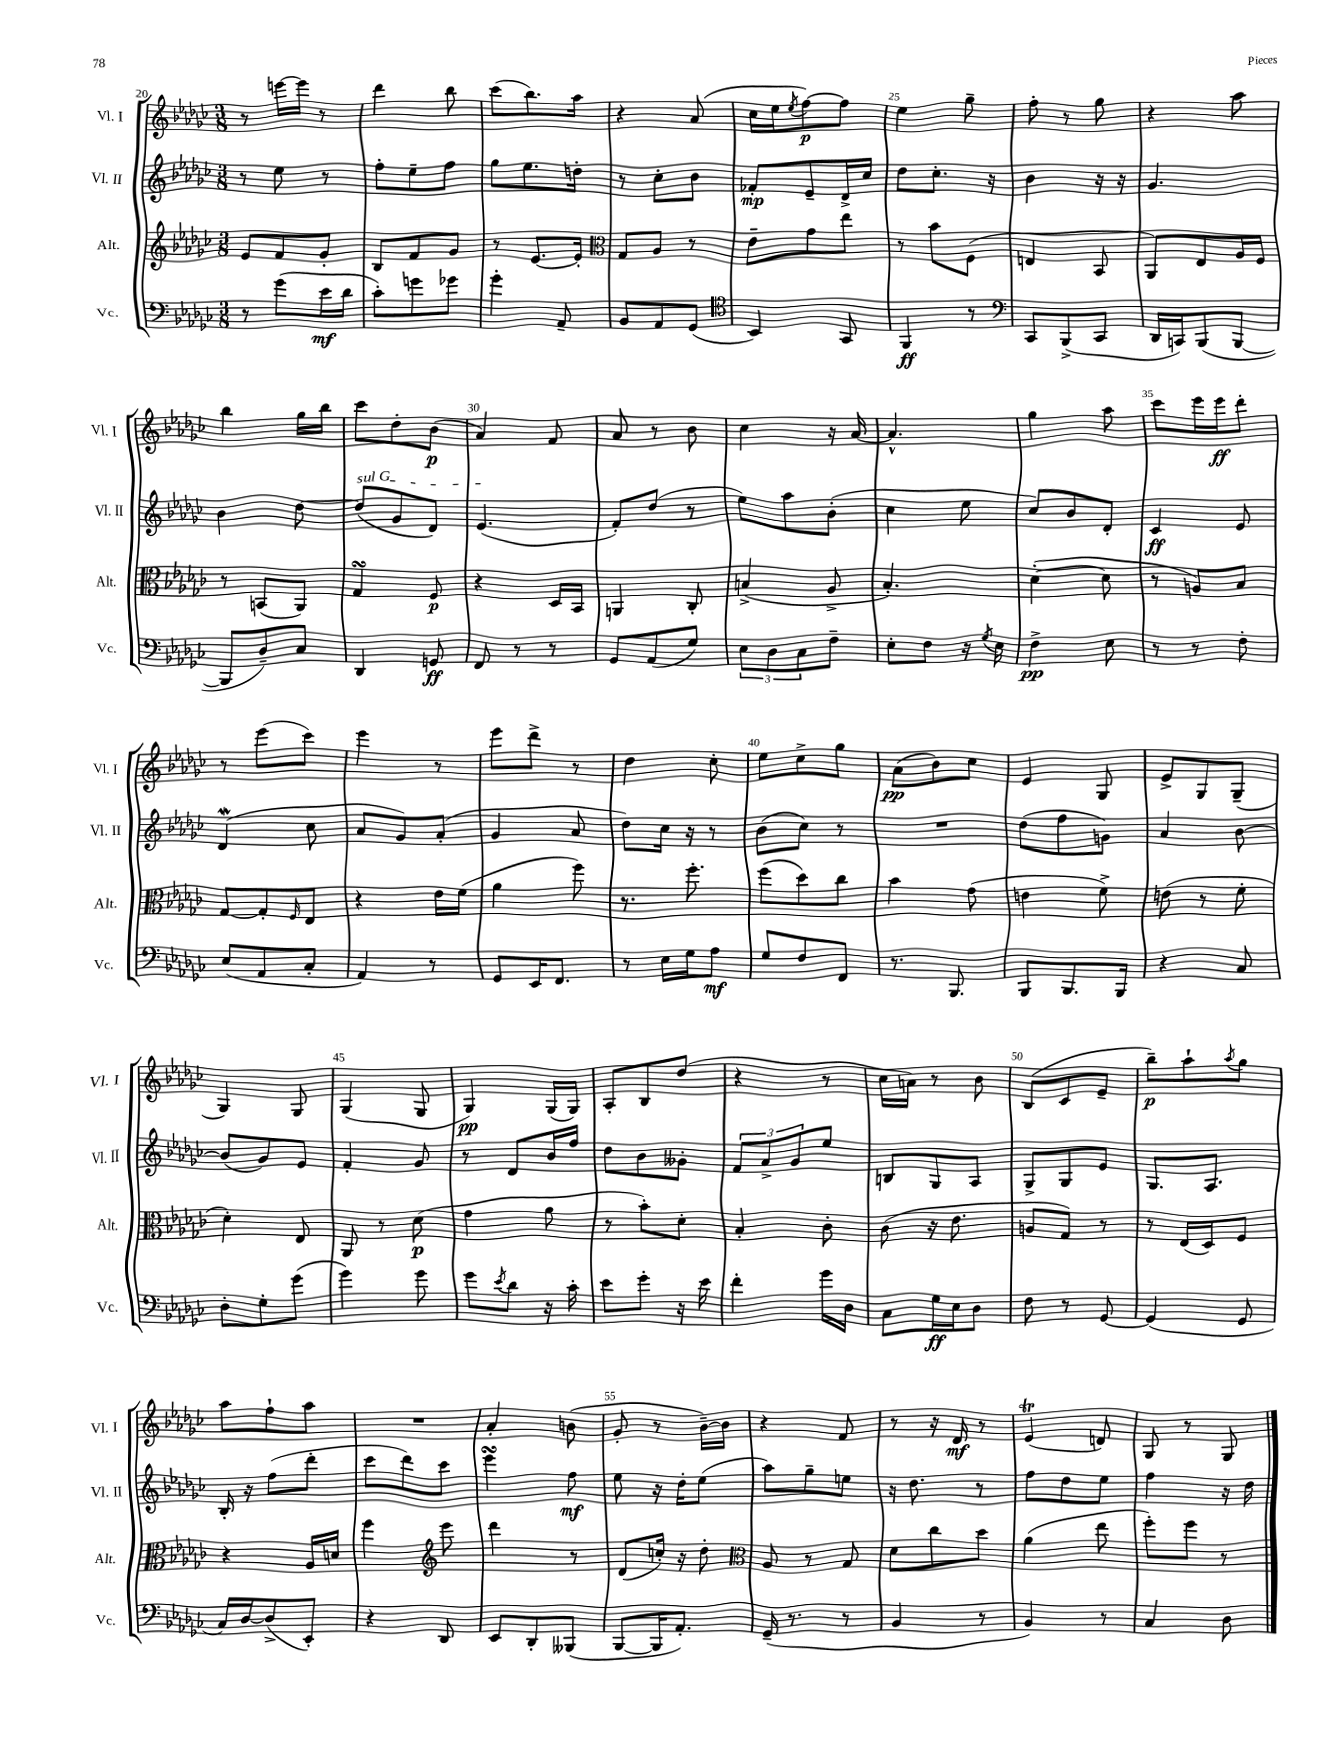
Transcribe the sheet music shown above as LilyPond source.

<<
\new StaffGroup <<
\new Staff = "s0" \with { instrumentName = "Vl. I" shortInstrumentName = "Vl. I" } {
    \clef treble \key ges \major \numericTimeSignature \time 3/8
    r8 e'''16~ e'''16 r8 |
    des'''4 bes''8 |
    ces'''8( bes''8.) aes''16 |
    r4 aes'8( |
    ces''16 ees''16 \acciaccatura { ees''8 } f''8~\p) f''8 |
    ees''4 ges''8-- |
    f''8-. r8 ges''8 |
    r4 aes''8 |
    bes''4 ges''16 bes''16 |
    ces'''8 des''8-. bes'8\p( |
    aes'4) f'8 |
    aes'8 r8 bes'8 |
    ces''4 r16 aes'16~ |
    aes'4.-^ |
    ges''4 aes''8 |
    ces'''8 ees'''16 ees'''16\ff des'''8-. |
    r8 ees'''8( ces'''8) |
    ees'''4 r8 |
    ees'''8 des'''8-> r8 |
    des''4 ces''8-. |
    ees''8 ces''8-> ges''8 |
    aes'8\pp( bes'8) ces''8 |
    ees'4 ges8 |
    ees'8-> ges8 ges8--( |
    ges4) ges8 |
    ges4( ges8 |
    ges4\pp) ges16( ges16) |
    aes8-. bes8 des''8( |
    r4 r8 |
    ces''16 a'16) r8 bes'8 |
    bes8( ces'8 ees'8-- |
    bes''8--\p) aes''8-! \acciaccatura { aes''8 } ges''8 |
    aes''8 f''8-! aes''8 |
    R4. |
    aes'4-. b'8( |
    ges'8-. r8 bes'16~--) bes'16 |
    r4 f'8 |
    r8 r16 des'16\mf r8 |
    ees'4\trill( d'8) |
    ges8 r8 ges8 \bar "|." |
}
\new Staff = "s1" \with { instrumentName = "Vl. II" shortInstrumentName = "Vl. II" } {
    \clef treble \key ges \major \numericTimeSignature \time 3/8
    r8 ees''8 r8 |
    f''8-. ees''8-- f''8 |
    ges''8 ees''8. d''16-. |
    r8 ces''8-. bes'8 |
    fes'8-.\mp ees'8-- des'16-> ces''16 |
    des''8 ces''8.-. r16 |
    bes'4 r16 r16 |
    ges'4. |
    bes'4 des''8~ |
    \once \override TextSpanner.bound-details.left.text = \markup { \italic "sul G" } des''8\startTextSpan( ges'8 des'8) |
    ees'4.\stopTextSpan( |
    f'8-.) des''8( r8 |
    ees''8) aes''8 bes'8-.( |
    ces''4 ees''8 |
    ces''8) bes'8 des'8-. |
    ces'4\ff ees'8 |
    des'4\mordent( ces''8 |
    aes'8 ges'8) aes'8-.( |
    ges'4 aes'8 |
    des''8) ces''16 r16 r8 |
    bes'8( ces''8) r8 |
    R4. |
    des''8( f''8 g'8) |
    aes'4 bes'8~ |
    bes'8( ges'8) ees'8 |
    f'4-. ges'8 |
    r8 des'8 bes'16 f''16 |
    des''8 bes'8 geses'8-. |
    \tuplet 3/2 { f'8 aes'8-> ges'8 } ees''8 |
    b8 ges8 aes8 |
    ges8-> ges8 ees'8 |
    ges8. aes8. |
    bes16-. r16 f''8( des'''8-. |
    ces'''8 des'''8) ces'''8 |
    ees'''4\turn f''8\mf |
    ees''8 r16 des''16-. ees''8( |
    aes''8) ges''8-- e''8 |
    r16 des''8. r8 |
    f''8 des''8 ees''8 |
    f''4 r16 des''16 \bar "|." |
}
\new Staff = "s2" \with { instrumentName = "Alt." shortInstrumentName = "Alt." } {
    \clef treble \key ges \major \numericTimeSignature \time 3/8
    ees'8 f'8 ges'8-. |
    bes8 f'8 ges'8 |
    r8 ees'8.~ ees'16-. |
    \clef alto ges8 aes8 r8 |
    ees'8-- ges'8 ees''8 |
    r8 bes'8 f8( |
    e4 bes,8 |
    aes,8) ees8 aes16 f16 |
    r8 b,8( aes,8) |
    ges4\turn f8\p |
    r4 des16 bes,16 |
    a,4 ces8-. |
    b4->( aes8-> |
    bes4.-.) |
    des'4~-.( des'8 |
    r8 a8) bes8 |
    ges8~ ges8-. \grace { f16 } ees8 |
    r4 ees'16 f'16( |
    aes'4 f''8) |
    r8. f''8.-. |
    f''8( des''8) ces''8 |
    bes'4 ges'8( |
    e'4 f'8->) |
    e'8( r8 f'8-. |
    des'4-.) ees8 |
    aes,8 r8 des'8\p( |
    ges'4 aes'8 |
    r8 bes'8-.) des'8-. |
    bes4-. ces'8-. |
    ces'8( r16 ees'8. |
    a8 ges8) r8 |
    r8 ees16( des16) f8 |
    r4 aes16 d'16 |
    f''4 \clef treble ees'''8 |
    des'''4 r8 |
    des'8( c''16-.) r16 des''8-. |
    \clef alto aes8 r8 ges8 |
    des'8 ces''8 des''8 |
    aes'4( ees''8 |
    f''8-.) f''8 r8 \bar "|." |
}
\new Staff = "s3" \with { instrumentName = "Vc." shortInstrumentName = "Vc." } {
    \clef bass \key ges \major \numericTimeSignature \time 3/8
    r8 ges'8( ees'16\mf des'16 |
    ces'8-.) g'8 ges'8 |
    ges'4-. aes,8-- |
    bes,8 aes,8 ges,8( |
    \clef tenor bes,4) ges,8 |
    f,4\ff r8 |
    \clef bass ces,8 bes,,8->( ces,8 |
    des,16 c,16) bes,,8( bes,,8~ |
    bes,,8 des8--) ces8 |
    des,4 g,8\ff |
    f,8 r8 r8 |
    ges,8 aes,8( ges8) |
    \tuplet 3/2 { ees8 des8 ces8 } f8-- |
    ees8-. f8 r16 \acciaccatura { ges8 } ees16 |
    f4->\pp ees8 |
    r8 r8 f8-. |
    ees8( aes,8 ces8-. |
    aes,4) r8 |
    ges,8 ees,16 f,8. |
    r8 ees16 ges16 aes8\mf |
    ges8 f8 f,8 |
    r8. bes,,8. |
    bes,,8 bes,,8. bes,,16 |
    r4 ces8 |
    des8-. ges8-. ges'8( |
    ges'4) ges'8 |
    ges'8 \acciaccatura { ees'8 } des'8 r16 ces'16-. |
    ees'8 ges'8-. r16 ees'16 |
    f'4-. ges'16 des16 |
    ces8 ges16\ff ees16 des8 |
    f8 r8 ges,8~ |
    ges,4( ges,8 |
    ces16) des16~ des8->( ees,8-.) |
    r4 des,8 |
    ees,8 des,8-. beses,,8( |
    bes,,8~ bes,,16 aes,8.-.) |
    ges,16--( r8. r8 |
    bes,4 r8 |
    bes,4) r8 |
    ces4 des8 \bar "|." |
}
>>
>>
\layout { \context { \Score currentBarNumber = #20 \override BarNumber.break-visibility = ##(#f #t #t) barNumberVisibility = #(every-nth-bar-number-visible 5) } }
